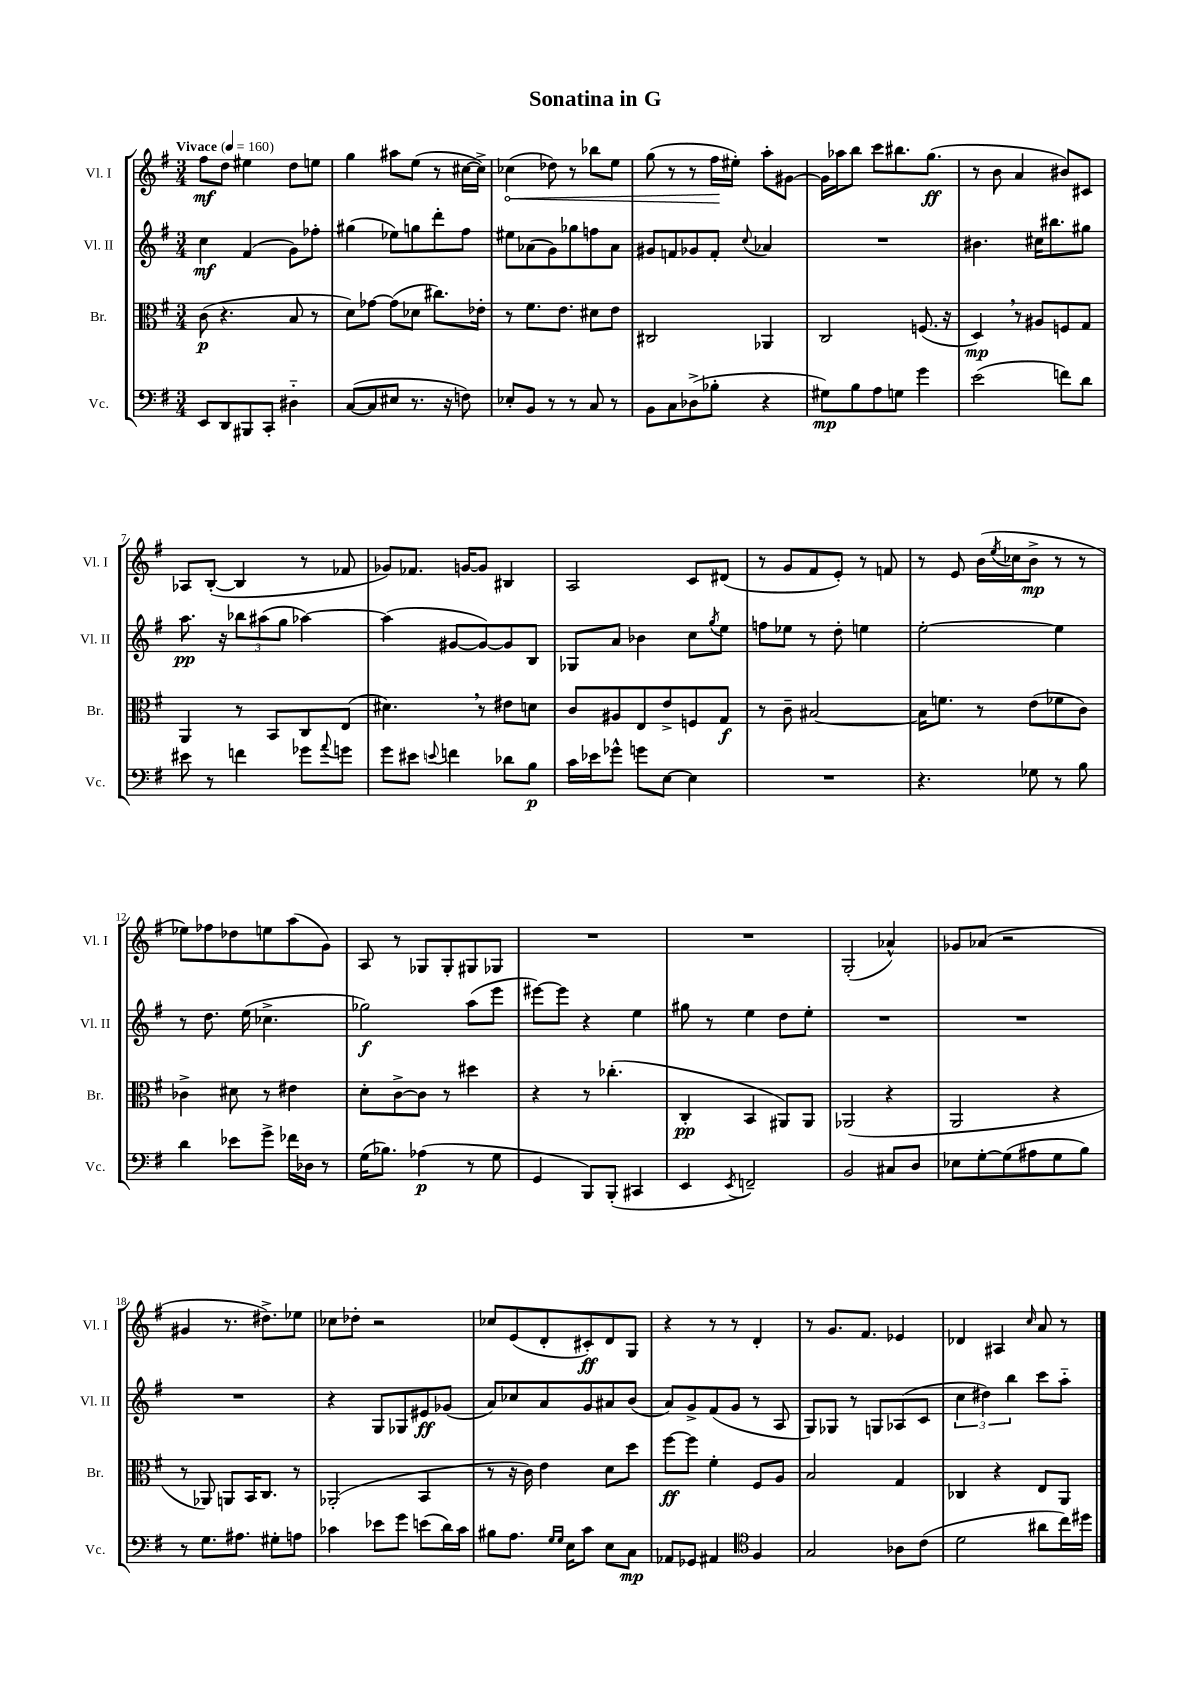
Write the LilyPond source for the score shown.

\header { title = "Sonatina in G" }
<<
\new StaffGroup <<
\new Staff = "s0" \with { instrumentName = "Vl. I" shortInstrumentName = "Vl. I" } {
    \clef treble \key g \major \numericTimeSignature \time 3/4 \tempo "Vivace" 4 = 160
    fis''8\mf d''8 eis''4 d''8 e''8 |
    g''4 ais''8 e''8( r8 cis''16~ cis''16->) |
    \once \override Hairpin.circled-tip = ##t ces''4\<( des''8) r8 bes''8 e''8 |
    g''8( r8 r8 fis''16\! eis''16-.) a''8-. gis'8~ |
    gis'16 aes''16 b''8 c'''8 bis''8. g''8.\ff( |
    r8 b'8 a'4 bis'8) cis'8 |
    aes8 b8~-.( b4 r8 fes'8 |
    ges'8) fes'8. g'16~ g'8 bis4 |
    a2 c'8 dis'8( |
    r8 g'8 fis'8 e'8-.) r8 f'8 |
    r8 e'8 b'16( \acciaccatura { e''8 } ces''16 b'8->\mp r8 r8 |
    ees''8) fes''8 des''8 e''8 a''8( g'8) |
    a8 r8 ges8 ges8-. gis8 ges8 |
    R2. |
    R2. |
    g2-.( aes'4-^) |
    ges'8 aes'8( r2 |
    gis'4 r8. dis''8.->) ees''8 |
    ces''8 des''8-. r2 |
    ces''8 e'8( d'8-. cis'8-.\ff) d'8 g8 |
    r4 r8 r8 d'4-. |
    r8 g'8. fis'8. ees'4 |
    des'4 ais4 \grace { c''16 } a'8 r8 \bar "|." |
}
\new Staff = "s1" \with { instrumentName = "Vl. II" shortInstrumentName = "Vl. II" } {
    \clef treble \key g \major \numericTimeSignature \time 3/4
    c''4\mf fis'4( g'8) fes''8-. |
    gis''4( ees''8) g''8 d'''8-. fis''8 |
    eis''8 aes'8( g'8) ges''8 f''8 aes'8 |
    gis'8 f'8 ges'8 f'8-. \appoggiatura { c''8 } aes'4 |
    R2. |
    bis'4. cis''16 bis''8. gis''8 |
    a''8.\pp r16 \tuplet 3/2 { bes''8 ais''8( g''8 } aes''4~) |
    aes''4( gis'8~ gis'8~) gis'8 b8 |
    ges8 a'8 bes'4 c''8 \acciaccatura { g''8 } e''8 |
    f''8 ees''8 r8 d''8-. e''4 |
    e''2~-. e''4 |
    r8 d''8. e''16( ces''4.-> |
    ges''2\f) a''8( e'''8 |
    eis'''8~) eis'''8 r4 e''4 |
    gis''8 r8 e''4 d''8 e''8-. |
    R2. |
    R2. |
    R2. |
    r4 g8 ges8 eis'8\ff ges'8( |
    a'8) ces''8 a'8 g'8 ais'8 b'8( |
    a'8) g'8-> fis'8( g'8 r8 a8 |
    g8) ges8 r8 g8 aes8( c'8 |
    \tuplet 3/2 { c''4 dis''4) b''4 } c'''8 a''8-_ \bar "|." |
}
\new Staff = "s2" \with { instrumentName = "Br." shortInstrumentName = "Br." } {
    \clef alto \key g \major \numericTimeSignature \time 3/4
    c'8\p( r4. b8 r8 |
    d'8) ges'8~ ges'8( des'8 cis''8.) ees'16-. |
    r8 fis'8. e'8. dis'8 e'8 |
    cis2 aes,4 |
    c2 f8.( r16 |
    d4\mp) \breathe r8 ais8 f8 g8 |
    a,4 r8 b,8 c8 e8( |
    dis'4.) \breathe r8 eis'8 d'8 |
    c'8 ais8 e8 e'8-> f8 g8\f |
    r8 c'8-- bis2~ |
    bis16 f'8. r8 e'8( fes'8 c'8) |
    ces'4-> dis'8 r8 eis'4 |
    d'8-. c'8~-> c'8 r8 dis''4 |
    r4 r8 ces''4.-.( |
    c4-.\pp b,4 ais,8) ais,8 |
    aes,2( r4 |
    a,2 r4 |
    r8 aes,8) a,8 b,16 c8. r8 |
    aes,2-.( b,4 |
    r8 r16 c'16) e'4 d'8 d''8 |
    fis''8~\ff fis''8 fis'4-. fis8 a8 |
    b2 g4 |
    ces4 r4 e8 a,8 \bar "|." |
}
\new Staff = "s3" \with { instrumentName = "Vc." shortInstrumentName = "Vc." } {
    \clef bass \key g \major \numericTimeSignature \time 3/4
    e,8 d,8 bis,,8 c,8-. dis4-_ |
    c8~( c8 eis8 r8. r16 f8) |
    ees8-. b,8 r8 r8 c8 r8 |
    b,8 c8 des8->( bes8-. r4 |
    gis8\mp) b8 a8 g8 g'4 |
    e'2( f'8) d'8 |
    eis'8 r8 f'4 ges'8 \appoggiatura { a'8 } g'8 |
    g'8 eis'8 \appoggiatura { e'8 } f'4 des'8 b8\p |
    c'16 ees'16 ges'8-^ g'8 e8~ e4 |
    R2. |
    r4. ges8 r8 b8 |
    d'4 ees'8 g'8-> fes'16 des16 r8 |
    g16( bes8.) aes4\p( r8 g8 |
    g,4 b,,8) b,,8-.( cis,4 |
    e,4 \acciaccatura { e,8 } f,2--) |
    b,2 cis8 d8 |
    ees8 g8~-. g8( ais8 g8 b8) |
    r8 g8. ais8. gis8-. a8 |
    ces'4 ees'8 g'8 e'8( d'16) ces'16 |
    bis8 a8. \grace { g16 g16 } e16 c'8 e8 c8\mp |
    aes,8 ges,8 ais,4 \clef tenor fis4 |
    g2 aes8 c'8( |
    d'2 ais'8 c''16) dis''16 \bar "|." |
}
>>
>>
